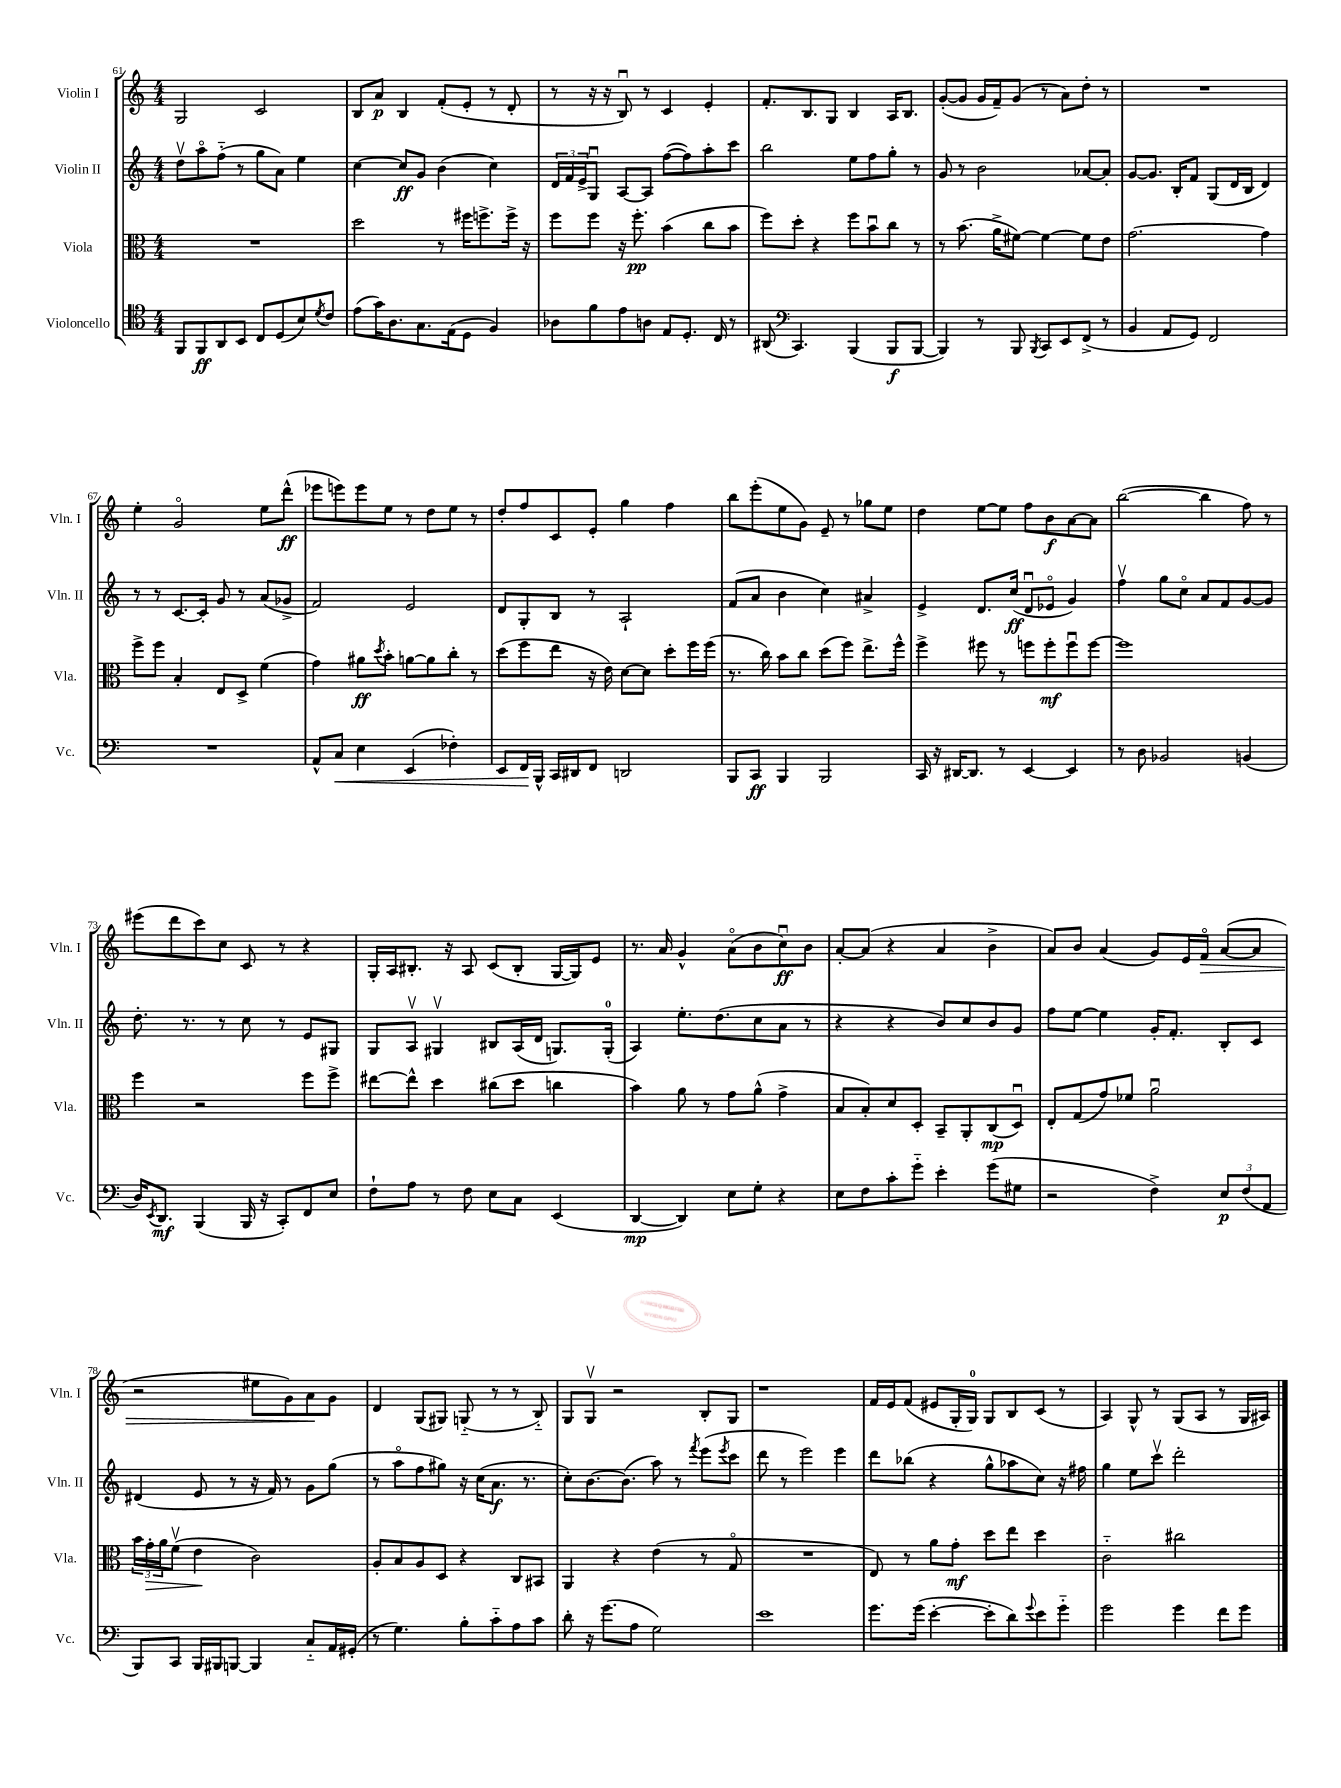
<<
\new StaffGroup <<
\new Staff = "s0" \with { instrumentName = "Violin I" shortInstrumentName = "Vln. I" } {
    \clef treble \key c \major \numericTimeSignature \time 4/4
    g2 c'2 |
    b8 a'8\p b4 f'8-.( e'8-. r8 d'8-. |
    r8 r16 r16 b8\downbow) r8 c'4 e'4-. |
    f'8.-. b8. g8 b4 a16 b8. |
    g'8~-.( g'8 g'16 f'16--) g'8( r8 a'8) d''8-. r8 |
    R1 |
    e''4-. g'2\flageolet e''8 d'''8-^\ff( |
    ees'''8 e'''8) e'''8 e''8 r8 d''8 e''8 r8 |
    d''8-. f''8 c'8 e'8-. g''4 f''4 |
    b''8 e'''8-.( e''8 g'8) e'8-- r8 ges''8 e''8 |
    d''4 e''8~ e''8 f''8 b'8\f a'8~ a'8 |
    b''2~( b''4 f''8) r8 |
    eis'''8( d'''8 c'''8) c''8 c'8 r8 r4 |
    g16-. a16 bis8.-. r16 a8 c'8( bis8-. g16~ g16) e'8 |
    r8. a'16 g'4-^ a'8\flageolet( b'8 c''8\downbow\ff) b'8 |
    a'8~-. a'8( r4 a'4 b'4-> |
    a'8) b'8 a'4( g'8) e'16 f'16\flageolet\> a'8~( a'8 |
    r2 eis''8 g'8) a'8\! g'8 |
    d'4 g8( gis8) g8-_( r8 r8 b8-_) |
    g8 g8\upbow r2 b8-. g8 |
    r1 |
    f'16 e'16 f'8( eis'8 g16-. g16-0) g8 b8 c'8( r8 |
    a4) g8-^ r8 g8( a8 r8 g16 ais16) \bar "|." |
}
\new Staff = "s1" \with { instrumentName = "Violin II" shortInstrumentName = "Vln. II" } {
    \clef treble \key c \major \numericTimeSignature \time 4/4
    d''8\upbow a''8\flageolet f''8-_( r8 g''8 a'8) e''4 |
    c''4~ c''8\ff g'8 b'4( c''4) |
    \tuplet 3/2 { d'16 f'16 e'16-> } g8\downbow a8~ a8 f''8~( f''8) a''8-. c'''8 |
    b''2 e''8 f''8 g''8-. r8 |
    g'8 r8 b'2 aes'8~ aes'8-. |
    g'8~ g'8. b16-. f'8 g8( d'16 b16 d'4) |
    r8 r8 c'8.~ c'16-. g'8 r8 a'8( ges'8-> |
    f'2) e'2 |
    d'8 g8-. b8 r8 a2-! |
    f'8( a'8 b'4 c''4) ais'4-> |
    e'4-> d'8. c''16\ff( d'8\downbow ees'8\flageolet g'4) |
    f''4\upbow g''8 c''8\flageolet a'8 f'8 g'8~ g'8 |
    d''8.-. r8. r8 c''8 r8 e'8 gis8 |
    g8 a8\upbow gis4\upbow bis8 a16( d'16 g8.) g16-0-.( |
    a4) e''8.-. d''8.( c''8 a'8 r8 |
    r4 r4 b'8) c''8 b'8 g'8 |
    f''8 e''8~ e''4 g'16-. f'8.-. b8-. c'8 |
    dis'4( e'8 r8 r16 f'16) r8 g'8 g''8( |
    r8 a''8\flageolet f''8 gis''8) r16 c''16( a'8.\f r8. |
    c''8-.) b'8.~ b'8.( a''8) r8 \acciaccatura { f'''8 } e'''8( \acciaccatura { e'''8 } c'''8 |
    d'''8 r8 e'''2) e'''4 |
    d'''8 bes''8( r4 g''8-^ aes''8 c''8) r16 fis''16 |
    g''4 e''8 c'''8\upbow d'''2-. \bar "|." |
}
\new Staff = "s2" \with { instrumentName = "Viola" shortInstrumentName = "Vla." } {
    \clef alto \key c \major \numericTimeSignature \time 4/4
    R1 |
    d''2 r8 fis''16 f''8.-> f''16-> r16 |
    f''8 f''8 r16 f''8.-.\pp b'4( c''8 b'8 |
    f''8) d''8-. r4 f''8 b'8\downbow c''8 r8 |
    r8 b'8.( a'16-> fis'8~) fis'4~ fis'8 e'8 |
    g'2.~ g'4 |
    f''8-> f''8 b4-. e8 d8-> f'4( |
    g'4) ais'8\ff \acciaccatura { d''8 } b'8-. a'8~ a'8 c''8-. r8 |
    d''8( f''8 e''8 r16 e'16) d'8~ d'8 d''8-. f''16 f''16( |
    r8. c''16) b'8 c''8 d''8( f''8) e''8.-> f''16-^ |
    f''4-> fis''8 r8 f''8 f''8-.\mf f''8\downbow f''8~ |
    f''1 |
    f''4 r2 f''8 f''8-> |
    eis''8~ eis''8-^ d''4 cis''8( d''8 c''4 |
    b'4) a'8 r8 g'8 a'8-^( g'4-> |
    b8 b8-.) d'8 d8-. b,8-- a,8-. c8\mp( d8\downbow) |
    e8-. g8( g'8) fes'8 a'2\downbow |
    \tuplet 3/2 { b'16 g'16-.\> a'16 } f'8\upbow( e'4\! c'2) |
    a8-. b8 a8 d8 r4 c8 bis,8 |
    a,4 r4 e'4( r8 g8\flageolet |
    R1 |
    e8) r8 a'8 g'8-.\mf d''8 e''8 d''4 |
    c'2-_ cis''2 \bar "|." |
}
\new Staff = "s3" \with { instrumentName = "Violoncello" shortInstrumentName = "Vc." } {
    \clef tenor \key c \major \numericTimeSignature \time 4/4
    f,8 f,8\ff a,8 b,8 c8 d8( b8) \acciaccatura { d'8 } c'8 |
    e'8( g'16) a8. g8. e16( d8 f4) |
    aes8 f'8 e'8 a8 e8 d8.-. c16 r8 |
    ais,8( \clef bass c,4.) b,,4( b,,8\f b,,8~ |
    b,,4) r8 b,,8 \acciaccatura { b,,8 } c,8 e,8 f,8->( r8 |
    b,4 a,8 g,8) f,2 |
    R1 |
    a,8-^ c8\< e4 e,4( fes4-.) |
    e,8 f,16\! b,,16-^ c,16 dis,16 f,8 d,2 |
    b,,8 c,8\ff b,,4 b,,2 |
    c,16 r16 dis,16~ dis,8. r8 e,4~ e,4 |
    r8 d8 bes,2 b,4( |
    d16) \acciaccatura { e,8 } d,8.\mf b,,4( b,,16 r16 c,8-.) f,8 e8 |
    f8-! a8 r8 f8 e8 c8 e,4( |
    d,4~\mp d,4) e8 g8-. r4 |
    e8 f8 c'8-. g'8-_ e'4-. g'8( gis8 |
    r2 f4->) \tuplet 3/2 { e8\p f8( a,8 } |
    b,,8) c,8 b,,16 bis,,16 b,,8~ b,,4 c8-_ a,16 gis,16-.( |
    r8 g4.) b8-. c'8-_ a8 c'8 |
    d'8-. r16 g'8.( a8 g2) |
    e'1 |
    g'8. g'16( e'4~-. e'8-. d'8) \appoggiatura { g'8 } e'8 g'8-_ |
    g'2 g'4 f'8 g'8 \bar "|." |
}
>>
>>
\layout { \context { \Score currentBarNumber = #61 } }
